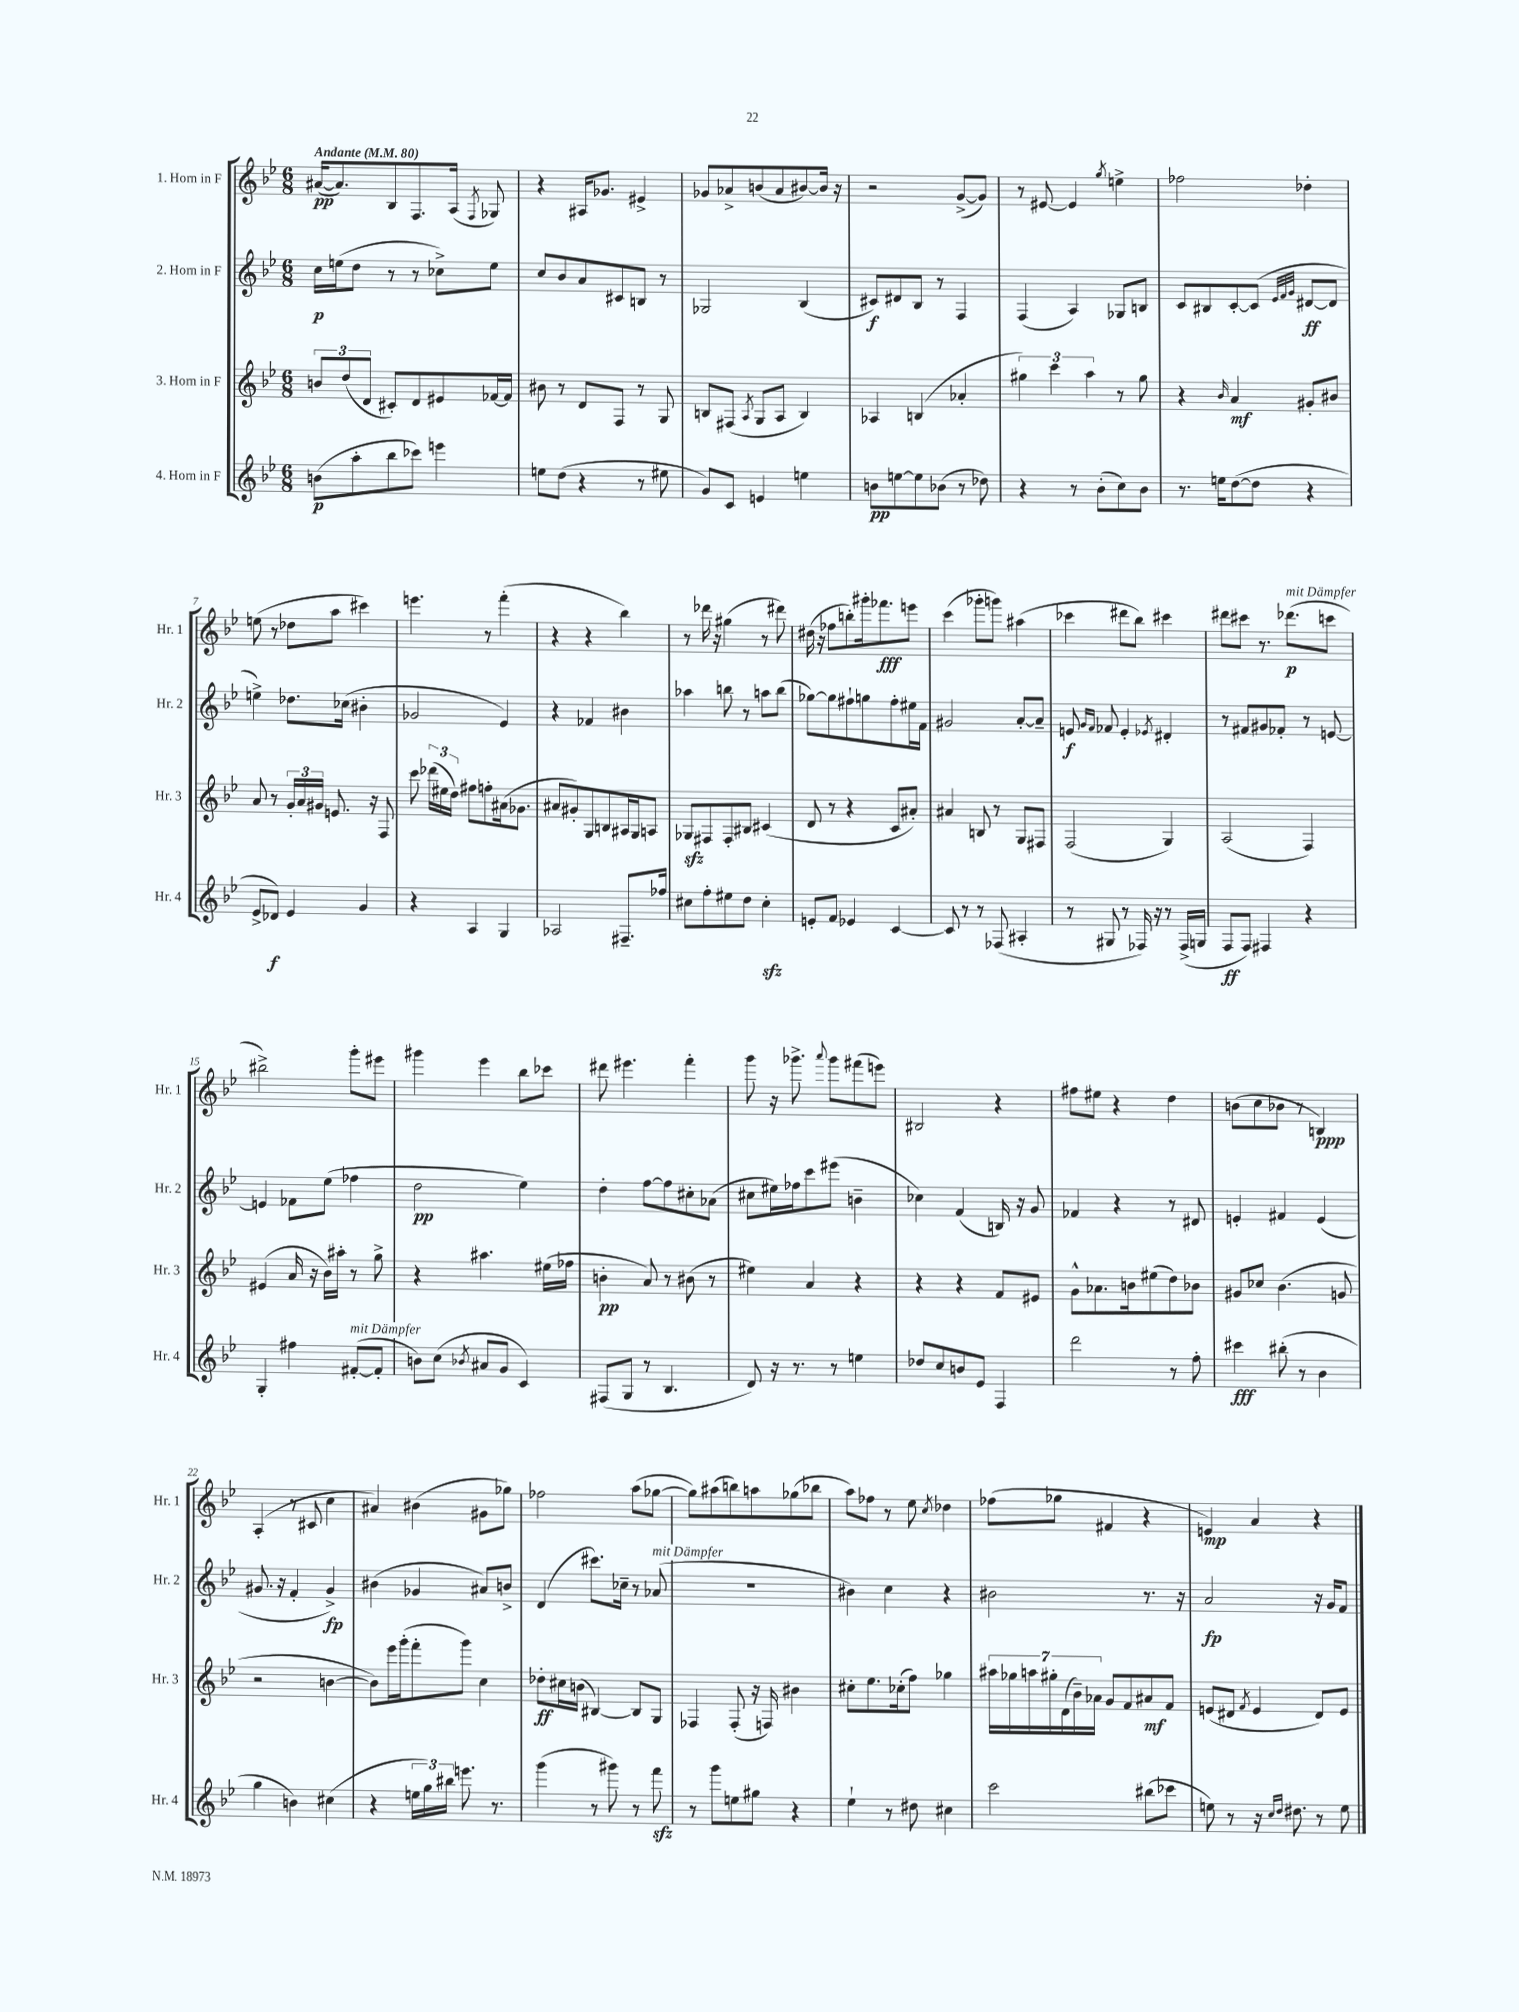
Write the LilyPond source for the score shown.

<<
\new StaffGroup <<
\new Staff = "s0" \with { instrumentName = "1. Horn in F" shortInstrumentName = "Hr. 1" } {
    \clef treble \key bes \major \numericTimeSignature \time 6/8 \tempo "Andante" 4 = 80
    \autoBeamOff ais'16[~\pp( ais'8.) bes8 f8. a16]( \acciaccatura { f8 } ges8) |
    r4 ais16[ ges'8.] eis'4-> |
    ges'8[ aes'8-> b'8( aes'8 bis'8~) bis'16] r16 |
    r2 g'8[~->( g'8]) |
    r8 eis'8~ eis'4 \acciaccatura { g''8 } e''4-> |
    fes''2 des''4-. |
    e''8( r8 des''8[ a''8] cis'''4) |
    e'''4. r8 f'''4-.( |
    r4 r4 bes''4) |
    r8 des'''16 r16 gis''4( r8 dis'''8) |
    dis''16( r16 fes''8[ b''8-.) gis'''16-. fes'''8.\fff e'''8] |
    c'''4( ges'''8[-. g'''8]) ais''4( |
    ces'''4 dis'''8[ bes''8]) cis'''4 |
    dis'''8[ cis'''8] r8. des'''8.[\p^\markup { \italic "mit Dämpfer" }( c'''8] |
    bis''2->) g'''8[-. eis'''8] |
    gis'''4 ees'''4 bes''8[ ces'''8] |
    dis'''8 eis'''4. f'''4-. |
    g'''8 r16 ges'''8.-> \appoggiatura { a'''8 } ges'''8[ fis'''8( e'''8]) |
    bis2 r4 |
    fis''8[ eis''8] r4 d''4 |
    b'8[( c''8 bes'8] r8 b4\ppp) |
    a4-.( r8 cis'8 c''4 |
    ais'4) bis'4( gis'8[ ges''8]) |
    fes''2 a''8[( ges''8]~ |
    ges''8[) ais''8( b''8) a''8 ges''8( bes''8] |
    a''8[) fes''8] r8 ees''8 \acciaccatura { c''8 } des''4 |
    fes''8[( ges''8] fis'4 r4 |
    e'4\mp) a'4 r4 \bar "|." |
}
\new Staff = "s1" \with { instrumentName = "2. Horn in F" shortInstrumentName = "Hr. 2" } {
    \clef treble \key bes \major \numericTimeSignature \time 6/8
    \autoBeamOff c''16[\p e''16( d''8] r8 r8 ces''8[->) e''8] |
    c''8[ bes'8 a'8 cis'8 b8] r8 |
    ges2 bes4( |
    cis'8[\f) dis'8 bes8] r8 f4 |
    f4( a4) ges8[ b8] |
    c'8[ bis8 c'8~-. c'8]( \grace { ees'32[ f'32 g'32] } dis'8[~\ff dis'8] |
    e''4->) des''8.[ ces''16]( bis'4-. |
    ges'2 ees'4) |
    r4 fes'4 bis'4 |
    aes''4 b''8 r8 a''8[ b''8]( |
    ges''8[~) ges''8 fis''8-! g''8 fis''8-. eis''16 f'16] |
    gis'2 a'8[~-. a'8]-- |
    e'8\f \grace { g'16[ f'16] } fes'8 e'4-. \acciaccatura { ees'8 } dis'4-. |
    r8 fis'8[ gis'8 fes'8]-. r8 e'8~ |
    e'4 fes'8[ ees''8]( fes''4 |
    d''2\pp ees''4) |
    d''4-. f''8[~ f''8 cis''8-. aes'8]( |
    cis''8[ eis''16) fes''16 c'''8 eis'''8]( b'4-- |
    ces''4) f'4( b16) r16 g'8 |
    fes'4 r4 r8 dis'8 |
    e'4-. fis'4 e'4( |
    gis'8. r16 f'4-. gis'4->\fp) |
    bis'4( ges'4 ais'8[) b'8]-> |
    d'4( cis'''8.[) ces''16]-- r8 aes'8^\markup { \italic "mit Dämpfer" }( |
    r2. |
    bis'4) c''4 r4 |
    bis'2 r8. r16 |
    a'2\fp r16 g'16[ f'8] \bar "|." |
}
\new Staff = "s2" \with { instrumentName = "3. Horn in F" shortInstrumentName = "Hr. 3" } {
    \clef treble \key bes \major \numericTimeSignature \time 6/8
    \autoBeamOff \tuplet 3/2 { b'8[ d''8( d'8] } cis'8[-.) d'8 eis'8 fes'16~ fes'16] |
    bis'8 r8 d'8[ f8] r8 g8 |
    b8[ fis8]( \acciaccatura { a8 } g8[ a8] b4) |
    aes4 b4( aes'4-. |
    \tuplet 3/2 { gis''4) c'''4 a''4 } r8 gis''8 |
    r4 \grace { bes'16 } a'4\mf gis'8[-. bis'8] |
    a'8 r8 \tuplet 3/2 { g'16[-. a'16 gis'16] } e'8. r16 f8 |
    c'''8 \tuplet 3/2 { des'''16[( eis''16 d''16]) } fis''8[ f''8-. ais'16( ges'8.] |
    ais'8[ gis'8-.) g8 b8 ais16 g16 a8] |
    ges8[\sfz fis8 fis8-. bis8] cis'4( |
    d'8 r8 r4 c'8[ ais'8]-.) |
    ais'4 b8 r8 g8[ fis8] |
    f2( g4) |
    a2( f4) |
    eis'4( a'16 r16 bes'16[) ais''16]-. r8 g''8-> |
    r4 ais''4. eis''16[( fes''16] |
    b'4-.\pp a'8) r8 bis'8( r8 |
    eis''4) a'4 r4 |
    r4 r4 f'8[ eis'8] |
    g'8[-^ aes'8. b'16 eis''8( d''8) bes'8] |
    gis'8[ ces''8] bes'4.( g'8 |
    r2 b'4~ |
    b'8[) ees'''16 g'''16-.( f'''8-. g'''8]) c''4 |
    des''8[-.\ff cis''16 b'16]( bis4~) bis8[ g8] |
    fes4 fes8-.( r16 f16) bis'4 |
    cis''8[-. ees''8. ces''16-.( f''8]) ges''4 |
    \tuplet 7/4 { ais''16[ ges''16 a''16 gis''16-. d'16( bes'16--) aes'16] } g'8[ f'8 ais'8\mf f'8] |
    e'8[( dis'8] \acciaccatura { f'8 } e'4 dis'8[) e'8] \bar "|." |
}
\new Staff = "s3" \with { instrumentName = "4. Horn in F" shortInstrumentName = "Hr. 4" } {
    \clef treble \key bes \major \numericTimeSignature \time 6/8
    \autoBeamOff b'8[\p( a''8-. bes''8 ces'''8]) e'''4 |
    e''8[ d''8]( r4 r8 eis''8 |
    g'8[) c'8] e'4 e''4 |
    b'8[\pp e''8~ e''8 bes'8]( r8 des''8) |
    r4 r8 bes'8[-.( c''8) bes'8] |
    r8. e''16[ d''8~( d''8] r4 |
    ees'8[-> des'8]\f) ees'4 g'4 |
    r4 a4 g4 |
    aes2 fis8.[-- fes''16] |
    cis''8[ f''8-. eis''8 d''8] cis''4-.\sfz |
    e'8[-. f'8] ees'4 c'4~ |
    c'8 r8 r8 fes8( ais4-. |
    r8 gis8 r8 fes16) r16 r8 fes16[->( g16] |
    f8[\ff f8]) fis4 r4 |
    g4-. fis''4 fis'8[~-.^\markup { \italic "mit Dämpfer" }( fis'8]-. |
    b'8[) c''8]( \acciaccatura { bes'8 } ais'8[ g'8] c'4) |
    fis8[( g8] r8 bes4. |
    d'8) r16 r8. r8 e''4 |
    des''8[ c''8 b'8 ees'8] f4 |
    d'''2 r8 f''8-. |
    cis'''4\fff bis''8-.( r8 bes'4 |
    g''4 b'4) cis''4( |
    r4 \tuplet 3/2 { e''16[ g''16) bis''16] } e'''8. r8. |
    g'''4( r8 gis'''8) r8 f'''8\sfz |
    r8 g'''8[ e''8 gis''8] r4 |
    ees''4-! r8 dis''8 cis''4 |
    c'''2 bis''8[( ces'''8] |
    e''8) r8 r16 \grace { c''16[ d''16] } dis''8. r8 e''8 \bar "|." |
}
>>
>>
